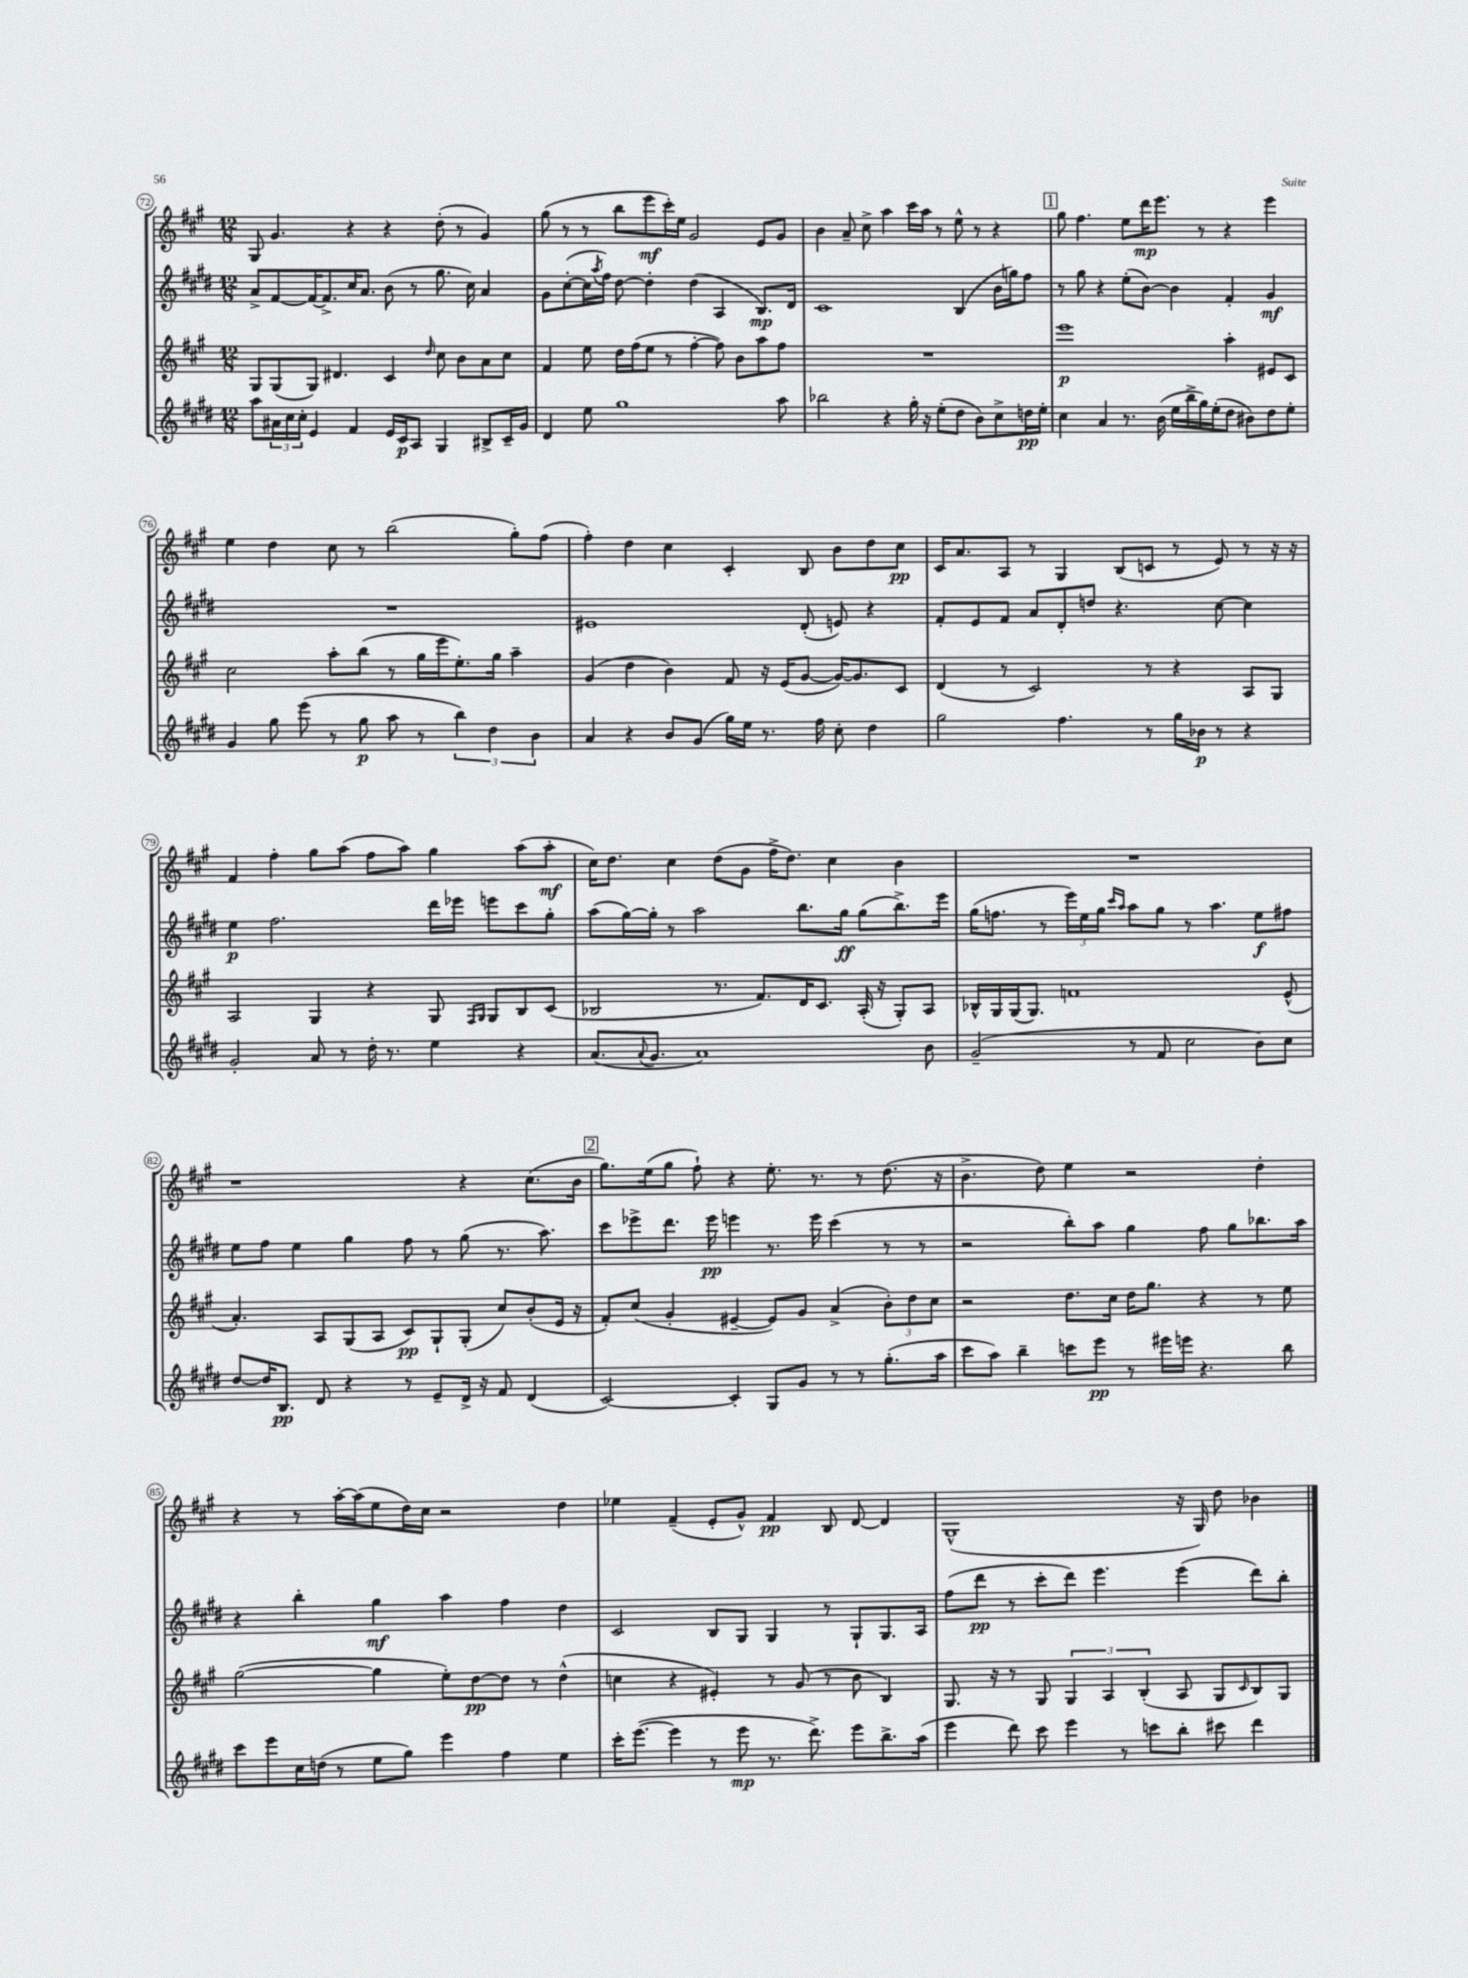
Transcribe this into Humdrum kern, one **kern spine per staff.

**kern	**kern	**kern	**kern
*staff4	*staff3	*staff2	*staff1
*clefG2	*clefG2	*clefG2	*clefG2
*k[f#c#g#d#]	*k[f#c#g#]	*k[f#c#g#d#]	*k[f#c#g#]
*M12/8	*M12/8	*M12/8	*M12/8
8aa\L	8G#/L	8a^/L	8G#/
24a#\L	(8G#/	[8f#/	4.g#/
24cc#\	.	.	.
24cc#'\JJ	.	.	.
4e/	8G#/J)	16f#/_K	.
.	.	8.f#^/]	.
.	4.d#/	.	.
4f#/	.	16cc#/K	4r
.	.	8.a/J	.
16e/LL	4c#/	(8b\	4r
16c#/J	.	.	.
8A/J	.	8r	.
.	16qqdd/	.	.
4G#/	8cc#\	8.gg#\	(8dd'\
.	8b\L	.	8r
.	.	16cc#\)	.
8B#^/L	8a\	4a/	4g#/)
16c#~/L	8cc#\J	.	.
16g#/JJ	.	.	.
=	=	=	=
4d#/	4f#/	8g#\L	(8gg#\
.	.	([8cc#'\	8r
8ee\	8ee\	16cc#\]L	8r
.	.	8qaa/	.
.	.	16ff#\JJ)	.
1gg#	16dd\LL	[8dd#\	8bb\L
.	(16ff#\J	.	.
.	8ee\J	4dd#'\]	8eee\
.	8r	.	16ccc#'\L)
.	.	.	16ee\JJ
.	[4ff#'\	(4dd#\	2g#/
.	8ff#\])	4A/	.
.	8b\L	.	.
.	8aa\	8.B/L)	8e/L
8aa\	8ff#\J	.	8g#/J
.	.	16d#/Jk	.
=	=	=	=
2bb-\	1.r	1c#	4b\
.	.	.	8a~/
.	.	.	8cc#^\
4r	.	.	4aa\
16gg#'\	.	.	16ccc#\LL
16r	.	.	16aa\JJ
(8ee'\L	.	.	8r
8dd#\J	.	(4B/	8ee^^\
8b\L)	.	.	8r
8cc#^\	.	16b\LL	4r
.	.	16gg\J)	.
16dd\L	.	8ff#\J	.
16ee'\JJ	.	.	.
=	=	=	=
4cc#\	1eee	8r	8gg#\
.	.	8gg#\	4.ff#\
4a/	.	4r	.
8.r	.	(8ee'\L	8ee\L
.	.	[8b\J)	16ddd\K
(16b\	.	.	8.eee\J
16ee\LL	.	4b\]	.
16bb^\	.	.	.
16gg#\)	.	.	8r
(16ee'\J	.	.	.
8dd#\J	4aa'\	4f#'/	4r
8b#\L)	.	.	.
8dd#\	8e#/L	4g#/	4eee\
8ee'\J	8c#/J	.	.
=	=	=	=
4g#/	2cc#\	1.r	4ee\
8gg#\	.	.	4dd\
(8eee\	.	.	.
8r	8aa'\L	.	8cc#\
8gg#\	(8bb\J	.	8r
8aa\	8r	.	(2bb\
8r	16gg#\LL	.	.
.	16eee\J	.	.
6bb\)	8.ee'\)	.	.
6dd#\	.	.	.
.	16gg#\Jk	.	.
.	4aa~\	.	8gg#'\L)
6b\	.	.	.
.	.	.	(8ff#\J
=	=	=	=
4a/	(4g#/	1e#	4ff#'\)
4r	4dd\	.	4dd\
8b/L	4b\)	.	4cc#\
(8g#/J	.	.	.
16gg#\LL)	8f#/	.	4c#'/
16ee\JJ	.	.	.
8.r	16r	.	.
.	(16e/LK	.	.
.	[8g#/J	(8d#'/	8B/
16ff#\	.	.	.
8cc#'\	16g#/_LK)	8e/)	8b\L
.	8.g#/]	.	.
4dd#\	.	4r	8dd\
.	8c#/J	.	8cc#\J
=	=	=	=
2gg#\	(4d/	8f#'/L	16c#/LK
.	.	.	8.a/
.	.	8e/	.
.	8r	8f#/J	8A/J
.	2c#/)	8a/L	8r
4.ff#\	.	8d#'/	4G#/
.	.	8dd/J	.
.	.	4.r	(8B/L
8r	8r	.	8c/J
16gg#\LL	4r	.	8r
16b-\JJ	.	.	.
8r	.	[8cc#\	8e/)
4r	8A/L	4cc#\]	8r
.	8G#/J	.	16r
.	.	.	16r
=	=	=	=
2g#'/	2A/	4ee\	4f#/
.	.	2.ff#\	4ff#'\
8a/	4G#/	.	8gg#\L
8r	.	.	(8aa\J
16dd#'\	4r	.	8ff#\L
8.r	.	.	.
.	.	.	8aa\J)
4ee\	8G#/	16ddd#\LL	4gg#\
.	.	16eee-\JJ	.
.	16qqF#/LL	.	.
.	16qqG#/JJ	.	.
.	8G#/L	8eee\L	.
4r	8B/	8ccc#\	(8aa\L
.	(8c#/J	8gg#'\J	8aa'\J
=	=	=	=
(8.a/L	2B-/	(8aa\L	16cc#\LK)
.	.	.	8.dd\J
.	.	[16gg#\L)	.
8qqa/	.	.	.
8.g#/J	.	16gg#'\]JJ	.
.	.	8r	4cc#\
1a)	.	2aa\	.
.	8.r	.	(8dd\L
.	.	.	8g#\J
.	8.f#/L)	.	.
.	.	.	16ff#^\LK
.	.	.	8.dd\J)
.	16d/K	8.bb\L	.
.	8.c#/J	.	.
.	.	.	4cc#\
.	.	16gg#\Jk	.
.	(16A'/	(8gg#\L	.
.	16r	.	.
.	8G#'/L)	8.bb^\)	4b\
8b\	8A/J	.	.
.	.	16eee\Jk	.
=	=	=	=
(2g#~/	16B-^^/LL	(16gg#\LK	1.r
.	16G#/	8.ff\J	.
.	(16G#/J	.	.
.	8.G#/J)	.	.
.	.	8r	.
.	1f	24eee\LL)	.
.	.	24ee\	.
.	.	24gg#\JJ	.
.	.	16qqccc#/LL	.
.	.	16qqaa/JJ	.
8r	.	8aa\L	.
8f#/	.	8gg#\J	.
2cc#\	.	8r	.
.	.	4.aa\	.
8b\L)	.	8ee\L	.
8cc#\J	(8e^^/	8ff#\J	.
=	=	=	=
[8dd#/L	4.a'/)	8ee\L	1r
16dd#/]K	.	8ff#\J	.
8.B/J	.	.	.
.	.	4ee\	.
8d#/	8A/L	.	.
4r	(8G#/	4gg#\	.
.	8A/J	.	.
8r	8c#/L)	8ff#\	.
8e~/L	8G#`/	8r	.
16d#^/Jk	(8G#'/J	(8gg#\	4r
16r	.	.	.
8f#/	8cc#/L)	8.r	.
(4d#/	(8b'/	.	(8.cc#\L
.	.	8.aa\)	.
.	16e/Jk	.	.
.	16r	.	16b\Jk
=	=	=	=
[2c#/)	8f#'/L)	8ccc#\L	8.gg#\L)
.	(8cc#/J	8eee-^\	.
.	.	.	(16ee\k
.	4g#'/	8.ddd#\J	8gg#\J
.	.	.	8ff#`\)
.	.	16eee-\	.
4c#'/]	[4e#~/	4eee\	4r
8G#/L	8e#/]L)	8.r	8.ee'\
8g#/J	8g#/J	.	.
.	.	16eee\	8.r
8r	(4a^/	(4ccc#\	.
8r	.	.	8r
(8.gg#'\L	12b'\L)	8r	(8.dd\
.	12dd\	.	.
.	.	8r	.
.	12cc#\J	.	.
16aa\Jk	.	.	16r
=	=	=	=
8ccc#\L	2r	2r	4.b^\
8aa\J)	.	.	.
4bb~\	.	.	.
.	.	.	8dd\)
8ccc\L	8.dd\L	8bb'\L)	4ee\
8eee\J	.	8aa\J	.
.	16cc#\Jk	.	.
8r	16dd\LK	4gg#\	2r
.	8.gg#\J	.	.
16eee#\LL	.	.	.
16eee\JJ	.	.	.
4.r	4r	8ff#\	.
.	.	8gg#\L	.
.	8r	8.bb-\	4dd'\
8bb\	8ee\	.	.
.	.	16aa\Jk	.
=	=	=	=
8ccc#\L	([2gg#\	4r	4r
8eee\	.	.	.
16cc#\L	.	4bb'\	8r
(16dd\JJ	.	.	.
8r	.	.	[16aa'\LL
.	.	.	(16aa\]J
8ee\L	4gg#\]	4gg#\	8ee\
8gg#\J)	.	.	16dd\L)
.	.	.	16cc#\JJ
4eee\	8ee'\L)	4aa\	2r
.	[8dd\	.	.
4ff#\	8dd\]J	4ff#\	.
.	8r	.	.
4ee\	(4dd^^\	4dd#\	4dd\
=	=	=	=
16ccc#'\LK	4cc\	2c#/	4ee-\
([8.eee\J	.	.	.
4eee\]	4r	.	(4f#~/
8r	4e#'/)	8B/L	8e'/L
8eee\	.	8G#/J	8g#^^/J)
8.r	8r	4G#/	4f#/
.	(8g#/	.	.
8.ddd#^\)	.	.	.
.	8r	8r	8B/
8eee\L	8b\	8G#`/L	[8d/
8.bb^\	4B/)	8.G#/	4d/]
(16aa\Jk	.	16A/Jk	.
=	=	=	=
4eee\	8.G#/	(8ff#\L	(1G#^^
.	.	8ddd#\J	.
.	16r	.	.
8ddd#\)	8r	8r	.
8ccc#\	8G#/	8ccc#'\L	.
4eee\	6G#/	8ddd#\J)	.
.	.	4.eee\	.
.	6A/	.	.
8r	.	.	.
.	(6B'/	.	.
8ccc\L	.	.	.
8bb'\J	8A/	(4eee\	16r
.	.	.	16G#/)
8ccc#\	8G#/L	.	8dd\
.	16qqc#/	.	.
4ddd#\	8B/)	8ddd#\L)	4b-\
.	8G#/J	8bb'\J	.
==	==	==	==
*-	*-	*-	*-
